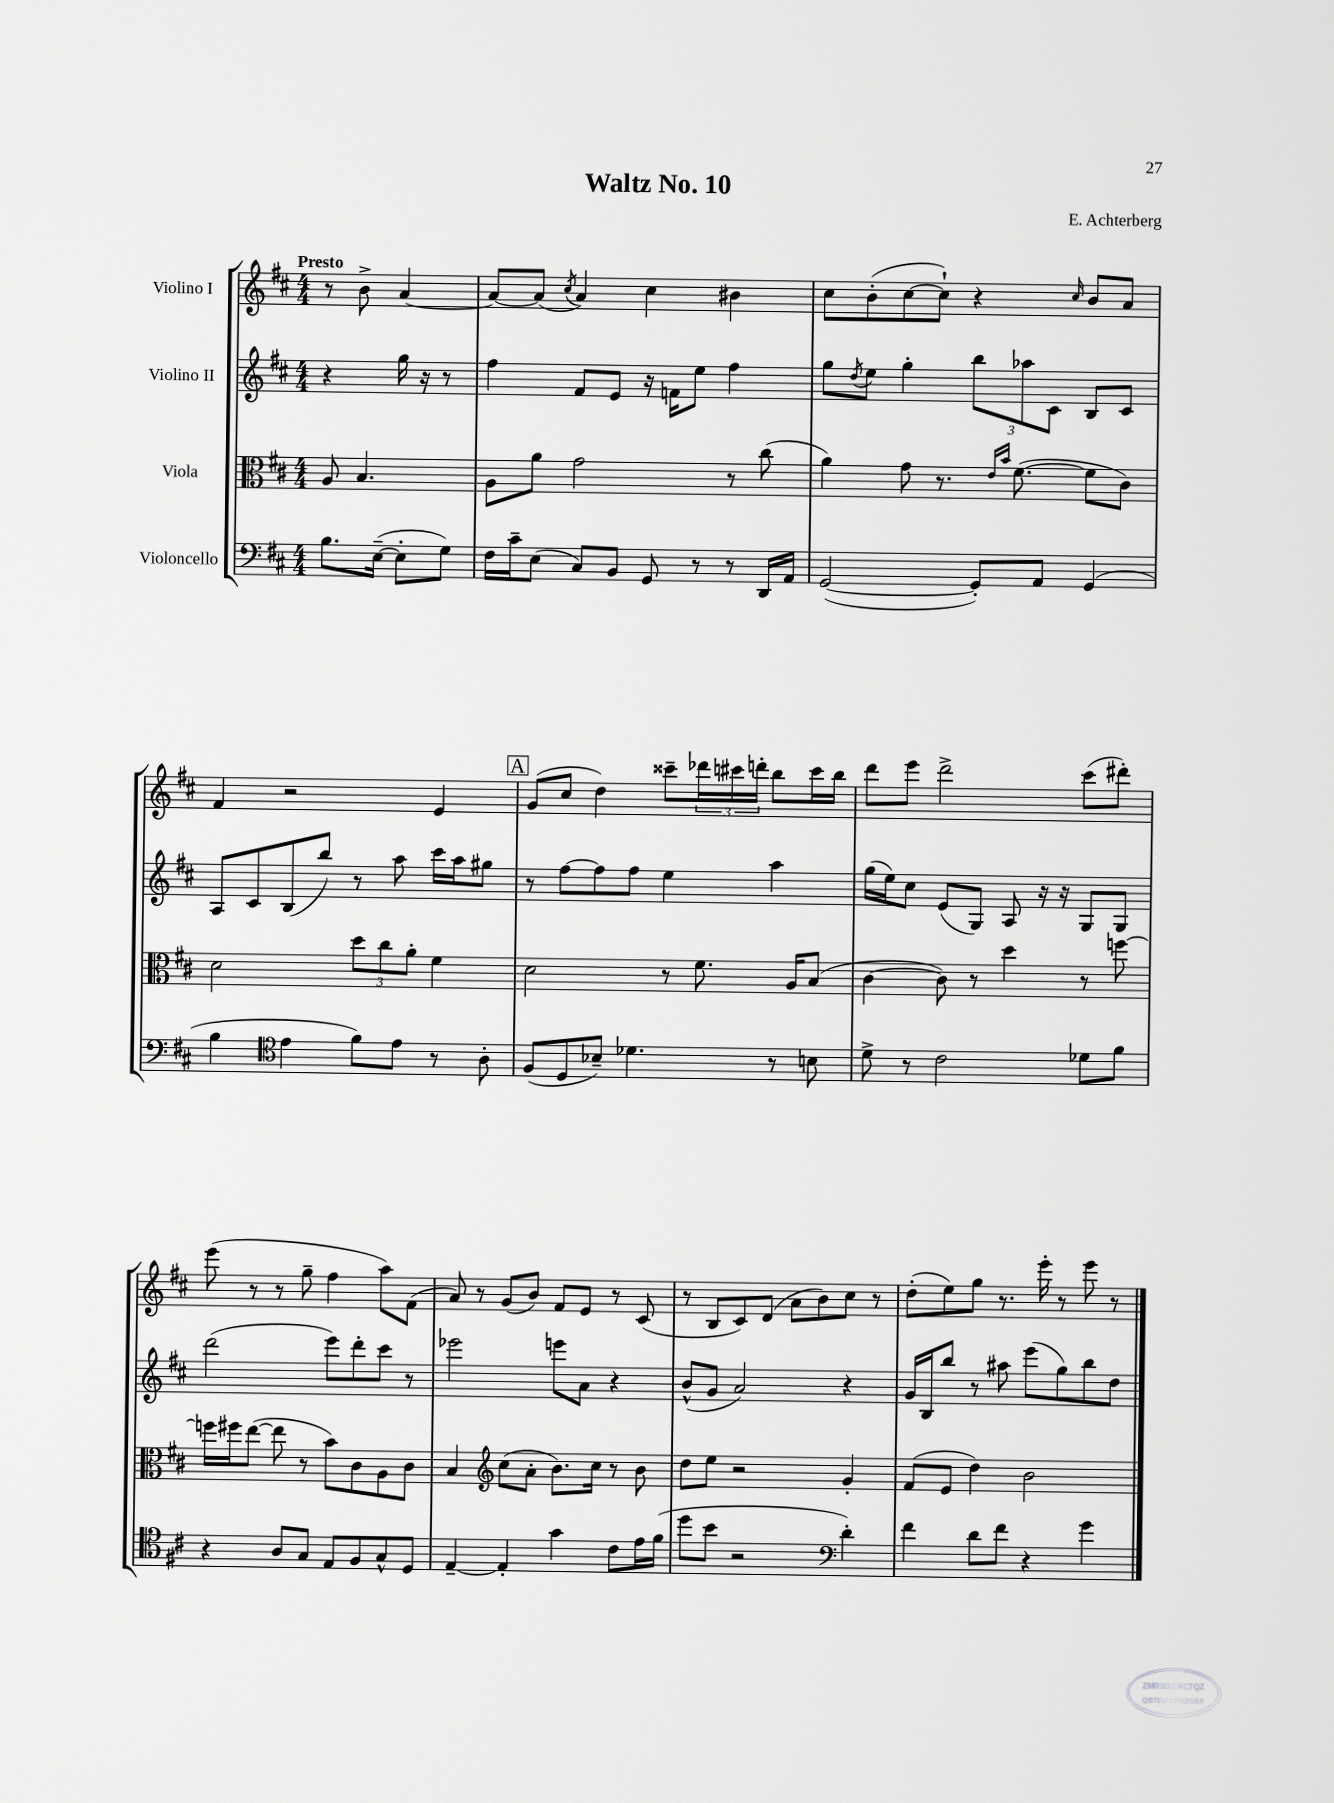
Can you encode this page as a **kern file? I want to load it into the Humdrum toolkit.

**kern	**kern	**kern	**kern
*staff4	*staff3	*staff2	*staff1
*clefF4	*clefC3	*clefG2	*clefG2
*k[f#c#]	*k[f#c#]	*k[f#c#]	*k[f#c#]
*M4/4	*M4/4	*M4/4	*M4/4
8.B	8A	4r	8r
.	4.B	.	8b^
([16E~	.	.	.
8E']	.	16gg	[4a
.	.	16r	.
8G)	.	8r	.
=	=	=	=
16F#	8A	4ff#	8a_
16c#~	.	.	.
(8E	8a	.	(8a]
.	.	.	8qcc#
8C#)	2g	8f#	4a)
8BB	.	8e	.
8GG	.	16r	4cc#
.	.	16f	.
8r	.	8ee	.
8r	8r	4ff#	4b#
16DD	(8cc#	.	.
16AA	.	.	.
=	=	=	=
([2GG	4a)	8gg	8cc#
.	.	8qdd	.
.	.	8ee	(8b'
.	8g	4gg'	[8cc#
.	8.r	.	8cc#`])
8GG'])	.	12bb	4r
.	16qqe	.	.
.	16qqb	.	.
.	([8.f#	.	.
.	.	12aa-	.
8AA	.	.	.
.	.	12c#	.
.	.	.	16qqcc#
(4GG	8f#]	8B	8b
.	8c#)	8c#	8a
=	=	=	=
4B	2d	8A	4f#
.	.	8c#	.
*clefC4	*	*	*
4e	.	(8B	2r
.	.	8bb)	.
8f#)	12dd	8r	.
.	12cc#	.	.
8e	.	8aa	.
.	12a'	.	.
8r	4f#	16ccc#	4e
.	.	16aa	.
8A'	.	8gg#	.
=	=	=	=
(8F#	2d	8r	(8g
8D	.	[8ff#	8cc#
8B-~)	.	8ff#]	4dd)
4.d-	.	8ff#	.
.	8r	4ee	8ccc##~
.	8.f#	.	24ddd-
.	.	.	24ccc#
.	.	.	24ddd'
8r	.	4aa	8bb
.	16A	.	.
8B	(8B	.	16ccc#
.	.	.	16bb
=	=	=	=
8d^	[4c#	(16gg	8ddd
.	.	16ee)	.
8r	.	8cc#	8eee
2c#	8c#])	(8e	2ddd^
.	8r	8G)	.
.	4dd	8A	.
.	.	16r	.
.	.	16r	.
8d-	8r	8G	(8ccc#
8f#	[8ff	8G	8ddd#')
=	=	=	=
4r	16ff]	(2ddd	(8eee
.	16ff#	.	.
.	([8ee	.	8r
8A	8ee]	.	8r
8G	8r	.	8gg~
8E	8b)	8eee)	4ff#
8F#	8c#	8ddd'	.
8G^^	8A	8ccc#	8aa)
8D	8c#	8r	(8f#
=	=	=	=
[4E~	4B	2eee-	8a)
.	.	.	8r
*	*clefG2	*	*
4E']	(8cc#	.	(8g
.	8a'	.	8b)
4g	8.b)	8eee	8f#
.	.	8a	8e
.	16cc#	.	.
8c#	8r	4r	8r
16e	8b	.	(8c#
(16f#	.	.	.
=	=	=	=
8dd	8dd	(8b^^	8r
8b	8ee	8g	8B
2r	2r	2a)	8c#)
.	.	.	(8d
.	.	.	8a
.	.	.	8b)
*clefF4	*	*	*
4d')	4g'	4r	8cc#
.	.	.	8r
=	=	=	=
4f#	(8f#	16g	(8dd'
.	.	16B	.
.	8e	8bb	8ee)
8d	4dd)	8r	8gg
8f#	.	8aa#	8.r
4r	2b	(8eee	.
.	.	.	16eee'
.	.	8gg)	8r
4g	.	8bb	8eee
.	.	8dd	8r
==	==	==	==
*-	*-	*-	*-
